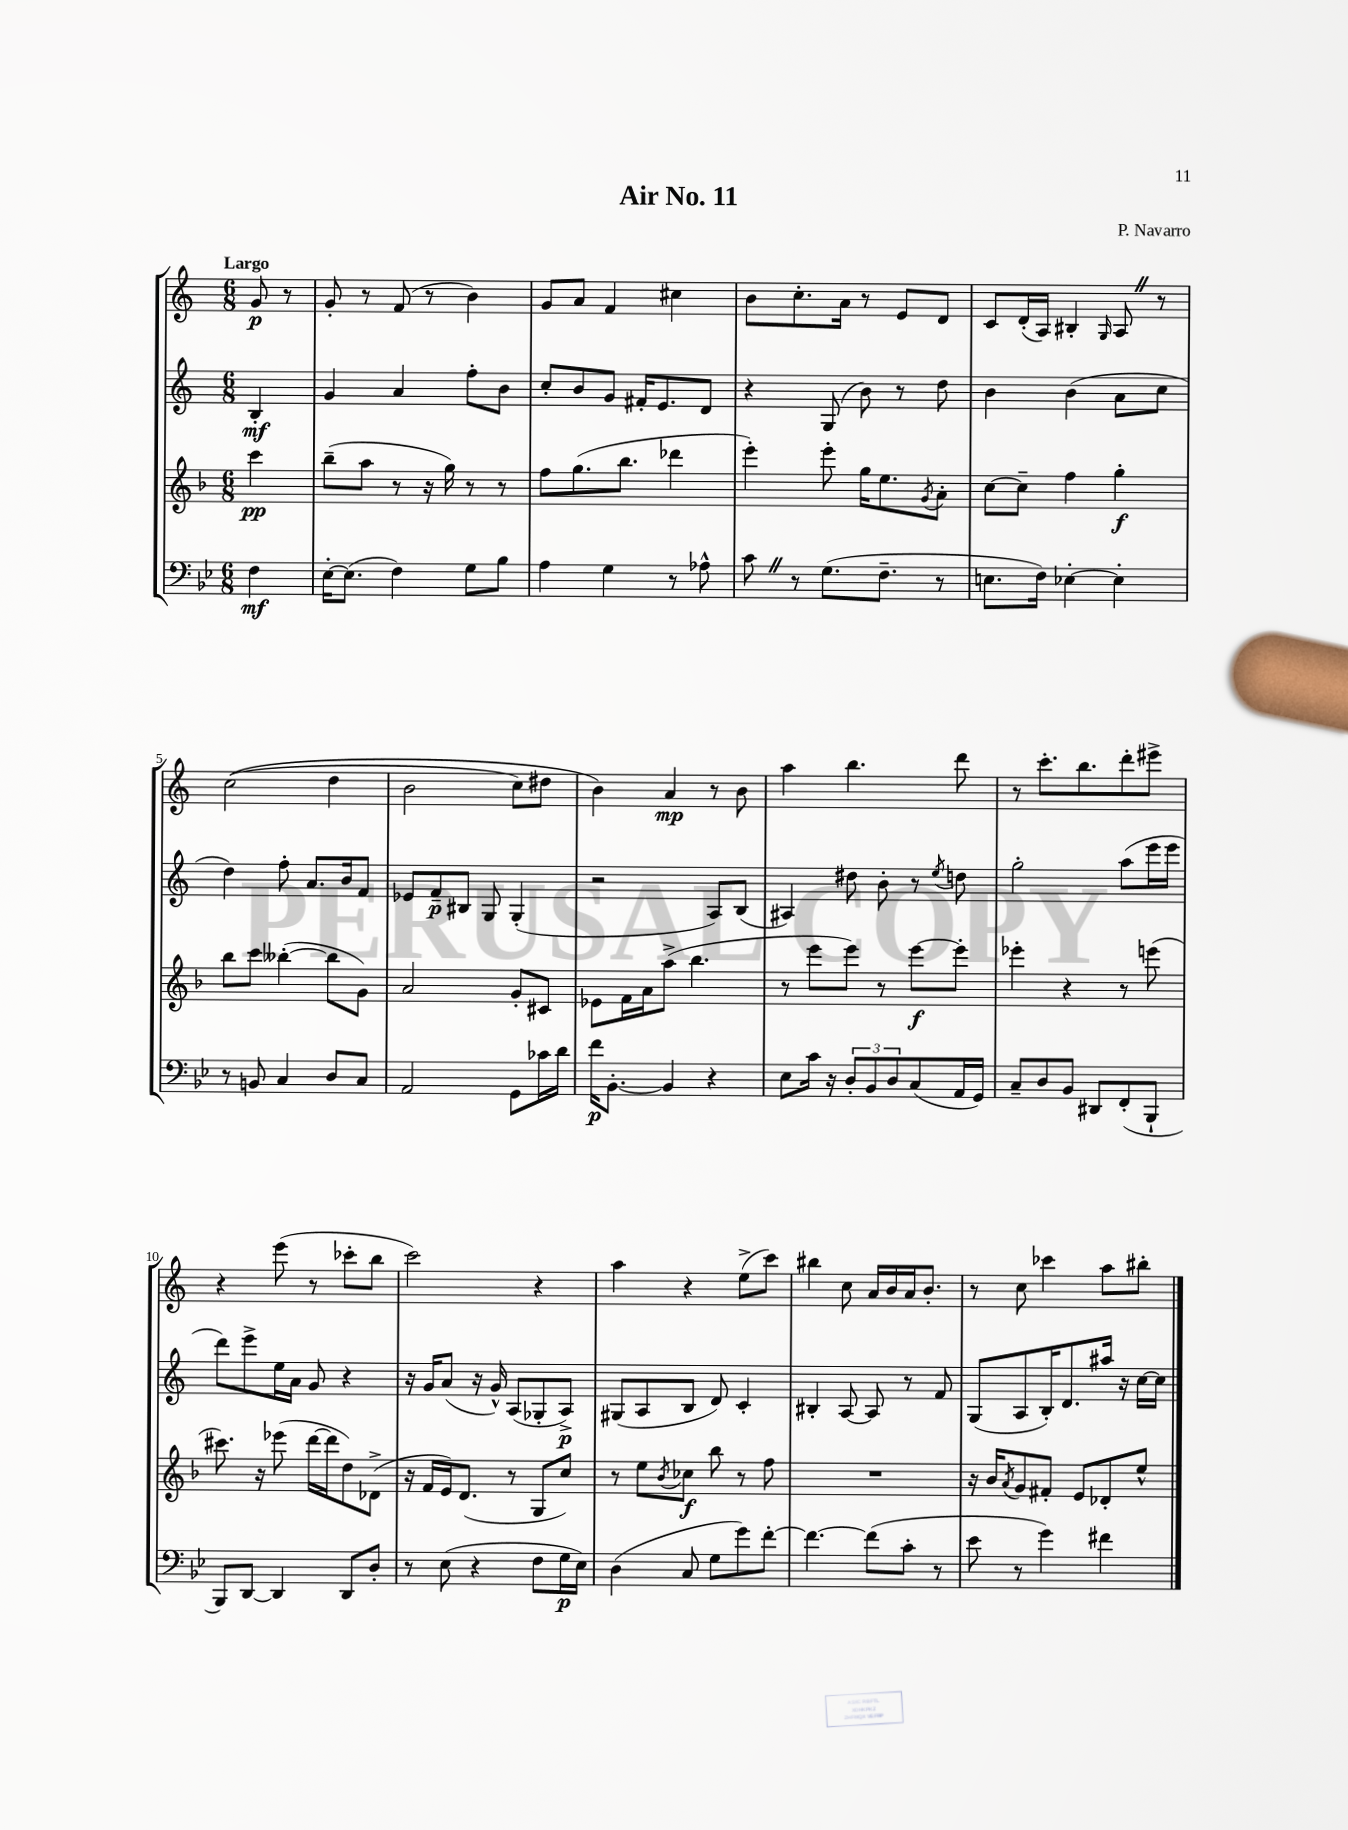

**kern	**kern	**kern	**kern
*staff4	*staff3	*staff2	*staff1
*clefF4	*clefG2	*clefG2	*clefG2
*k[b-e-]	*k[b-]	*k[]	*k[]
*M6/8	*M6/8	*M6/8	*M6/8
4F	4ccc	4B'	8g
.	.	.	8r
=	=	=	=
[16E-'	(8bb-~	4g	8g'
(8.E-]	.	.	.
.	8aa	.	8r
4F)	8r	4a	(8f
.	16r	.	8r
.	16gg)	.	.
8G	8r	8ff'	4b)
8B-	8r	8b	.
=	=	=	=
4A	8ff	8cc'	8g
.	(8.gg	8b	8a
4G	.	8g	4f
.	8.bb-	.	.
.	.	16f#'	.
.	.	8.e	.
8r	4ddd-	.	4cc#
8A-^^	.	8d	.
=	=	=	=
8c	4eee')	4r	8b
8r	.	.	8.cc'
(8.G	8eee'	(8G	.
.	.	.	16a
.	16gg	8b)	8r
8.F~	8.ee	.	.
.	.	8r	8e
.	8qg	.	.
8r	8a'	8dd	8d
=	=	=	=
8.E	[8cc	4b	8c
.	8cc~]	.	(16d'
16F)	.	.	16A)
[4E-'	4ff	(4b	4B#'
.	.	.	16qqG
4E-']	4gg'	8a	8A
.	.	8cc	8r
=	=	=	=
8r	8bb-	4dd)	&((2cc
8BB	8ccc	.	.
4C	([4bb--'	8ff'	.
.	.	8.a	.
8D	8bb--]	.	4dd
.	.	16b	.
8C	8g)	8f	.
=	=	=	=
2AA	2a	8e-	2b
.	.	8f~	.
.	.	8B#	.
.	.	8G	.
8GG	8g'	(4G'	8cc)
16c-	8c#	.	8dd#
16d	.	.	.
=	=	=	=
16f	8e-	2r	4b&)
[8.BB-'	.	.	.
.	16f	.	.
.	16a	.	.
4BB-]	(8aa^	.	4a
.	4.bb-	.	.
4r	.	8A)	8r
.	.	(8B	8b
=	=	=	=
8E-	8r	4A#)	4aa
16c	8eee	.	.
16r	.	.	.
12D'	8eee)	8dd#	4.bb
12BB-	.	.	.
.	8r	8b'	.
12D	.	.	.
(8C	[8eee	8r	.
.	.	8qee	.
16AA	8eee']	8dd	8ddd
16GG)	.	.	.
=	=	=	=
8C~	4eee-'	2gg'	8r
8D	.	.	8.ccc'
8BB-	4r	.	.
.	.	.	8.bb
8DD#	.	.	.
(8FF'	8r	(8aa	8ddd'
8BBB-`	(8eee	16eee	8eee#^
.	.	16eee	.
=	=	=	=
8BBB-)	8.ccc#)	8ddd)	4r
[8DD	.	8eee^	.
.	16r	.	.
4DD]	(8eee-	16ee	(8eee
.	.	16a	.
.	[16ddd	8g	8r
.	16ddd]	.	.
8DD	8dd)	4r	8ccc-'
8D'	(8d-^	.	8bb
=	=	=	=
8r	16r	16r	2ccc)
.	16f	16g	.
(8E-	16e)	(8a	.
.	(8.d	.	.
4r	.	16r	.
.	.	16g^^)	.
.	8r	(8A	.
8F	8G	8G-'	4r
16G	8cc)	8A^)	.
16E-)	.	.	.
=	=	=	=
(4D	8r	(8G#	4aa
.	8ee	8A	.
.	8qb-	.	.
8C	8cc-	8B	4r
8G	8bb-	8d)	.
8g)	8r	4c'	(8ee^
[8f'	8ff	.	8ccc)
=	=	=	=
4.f_	2.r	4B#'	4bb#
.	.	[8A	8cc
(8f]	.	8A]	16a
.	.	.	16b
8c'	.	8r	16a
.	.	.	8.b'
8r	.	8f	.
=	=	=	=
8e-	16r	(8G	8r
.	16b-	.	.
.	8qa	.	.
8r	8g	8A	8cc
4g)	8f#'	16B')	4ccc-
.	.	8.d	.
.	8e	.	.
4f#	8d-'	16aa#	8aa
.	.	16r	.
.	8ee^^	[16cc	8bb#'
.	.	16cc]	.
==	==	==	==
*-	*-	*-	*-
